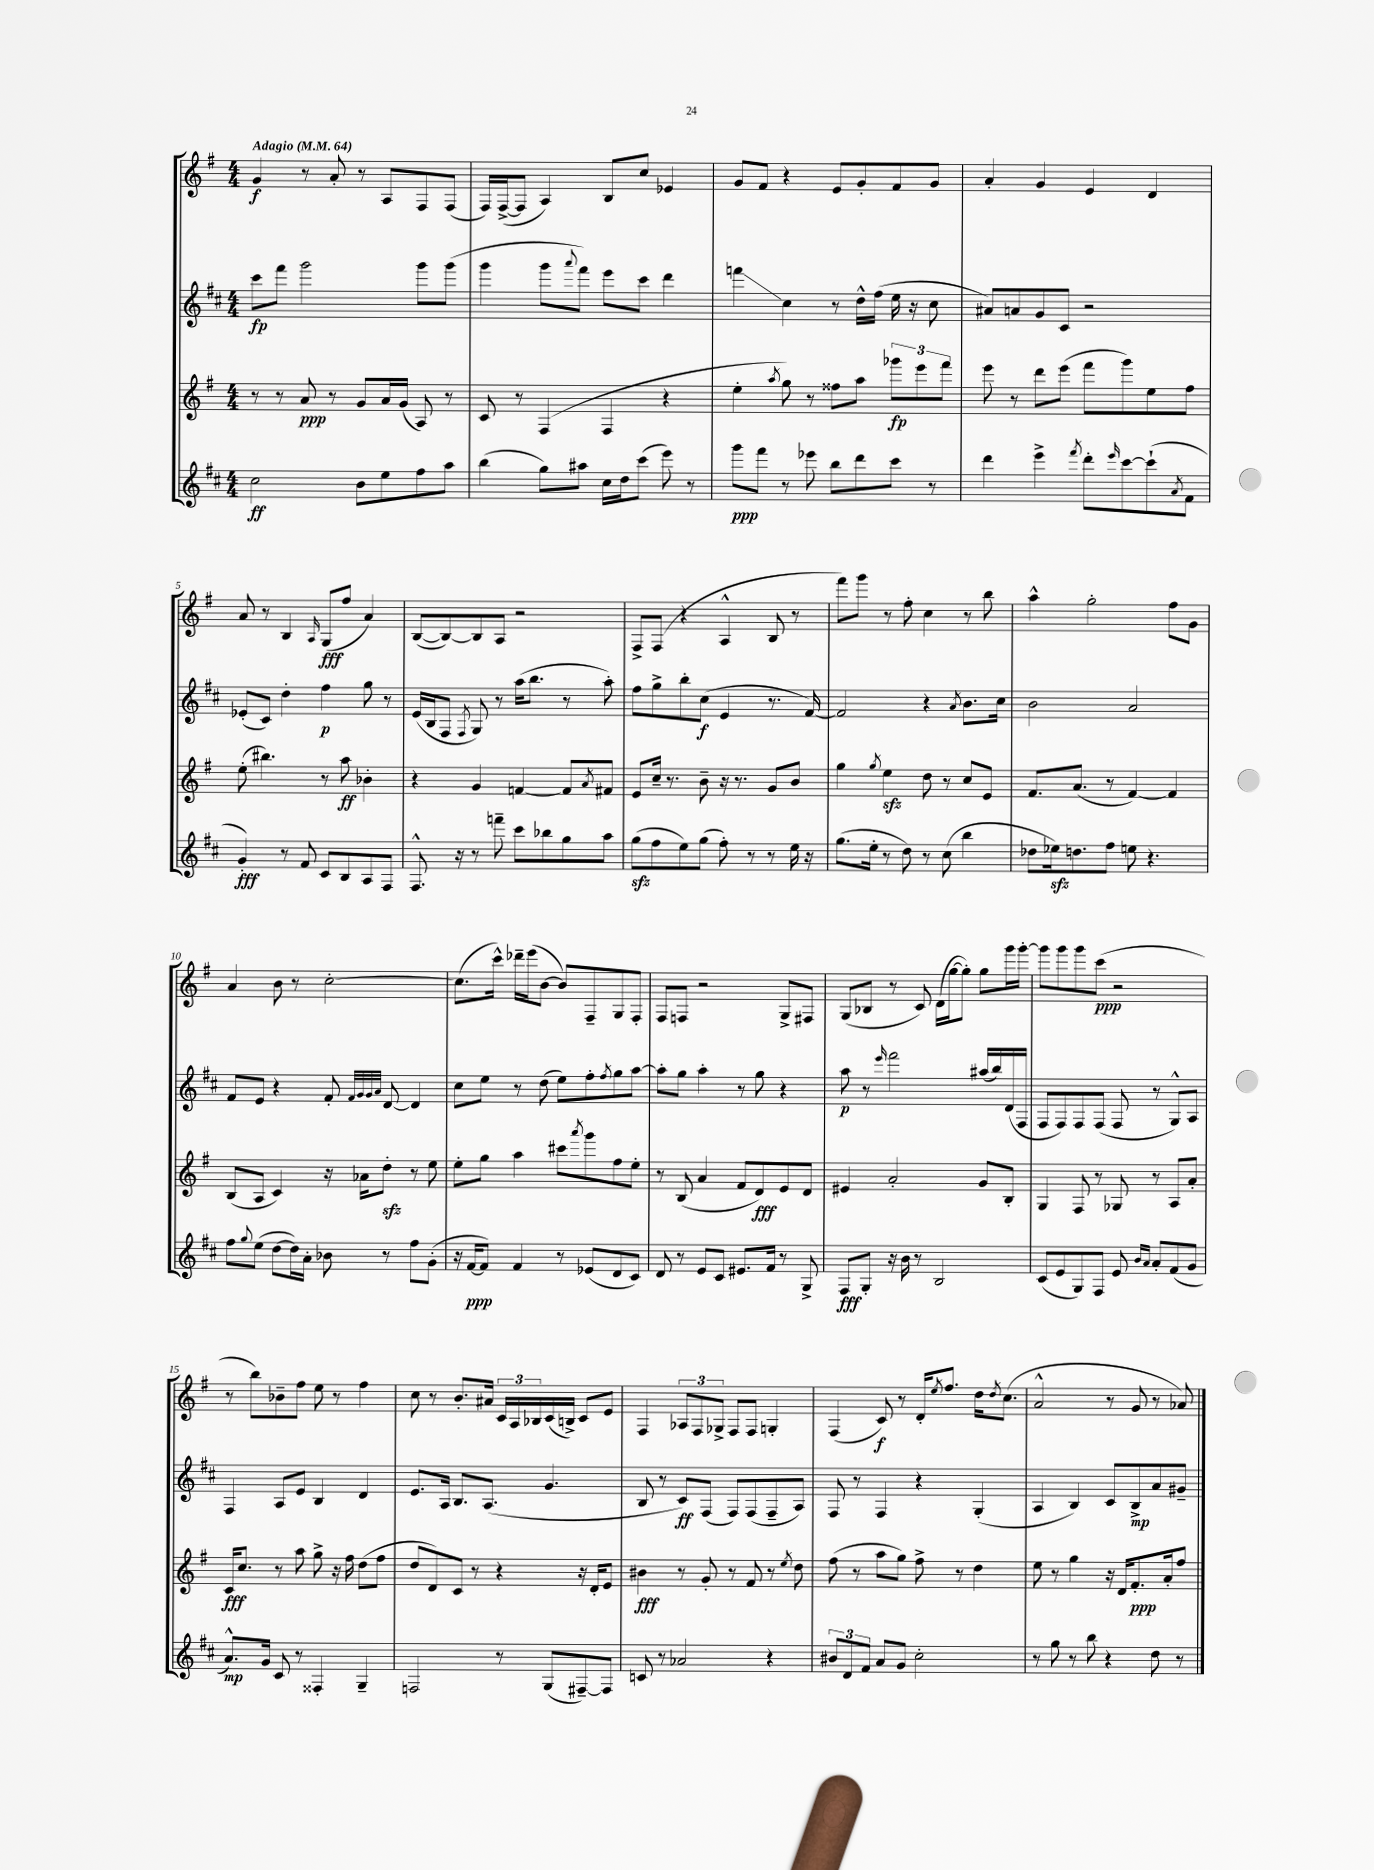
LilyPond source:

<<
\new StaffGroup <<
\new Staff = "s0" {
    \clef treble \key g \major \numericTimeSignature \time 4/4 \tempo "Adagio" 4 = 64
    g'4\f r8 a'8-. r8 a8 fis8 fis8( |
    fis16) fis16~->( fis8 a4) b8 c''8 ees'4 |
    g'8 fis'8 r4 e'8 g'8-. fis'8 g'8 |
    a'4-. g'4 e'4 d'4 |
    a'8 r8 b4 \grace { a16 } g8\fff( fis''8 a'4) |
    b8~( b8~) b8 a8 r2 |
    fis8-> fis8( r4 a4-^ b8 r8 |
    fis'''8) g'''8 r8 fis''8-. c''4 r8 b''8 |
    a''4-^ g''2-. fis''8 g'8 |
    a'4 b'8 r8 c''2~-. |
    c''8.( c'''16-^) des'''16-- e'''16( b'8~ b'8) fis8-- g8 fis8-. |
    fis8 f8 r2 g8-> fis8 |
    g8( bes8 r8 c'8) d'16( g''16~ g''8-.) g''8 g'''16 g'''16~-. |
    g'''8 g'''8 g'''8 c'''8\ppp( r2 |
    r8 b''8) bes'8-- fis''8 e''8 r8 fis''4 |
    c''8 r8 b'8.-. ais'16 \tuplet 3/2 { c'16 a16 bes16 } c'16( b16->) c'8 e'8 |
    fis4 \tuplet 3/2 { aes8 fis8 ges8-> } fis8 fis8 g4-. |
    fis4( c'8\f) r8 d'16-. \acciaccatura { e''8 } fis''8. d''16 \acciaccatura { d''8 } c''8.( |
    a'2-^ r8 g'8 r8 aes'8) \bar "|." |
}
\new Staff = "s1" {
    \clef treble \key d \major \numericTimeSignature \time 4/4
    cis'''8\fp fis'''8 g'''2 g'''8 g'''8( |
    g'''4 g'''8 \appoggiatura { a'''8 } fis'''8) e'''8 cis'''8 d'''4 |
    f'''4\glissando cis''4 r8 d''16-^ fis''16( e''16 r16 cis''8 |
    ais'8) a'8 g'8 cis'8 r2 |
    ees'8-.( cis'8) d''4-. fis''4\p g''8 r8 |
    e'16( b16 fis8 \acciaccatura { fis8 } g8) r8 a''16( b''8. r8 a''8-.) |
    fis''8 g''8-> b''8-. cis''8\f( e'4 r8. fis'16~) |
    fis'2 r4 \acciaccatura { a'8 } b'8. cis''16 |
    b'2 a'2 |
    fis'8 e'8 r4 fis'8-. \grace { fis'32 g'32 g'32 a'32 } d'8~ d'4 |
    cis''8 e''8 r8 d''8( e''8) fis''8-. \acciaccatura { fis''8 } g''8 a''8~ |
    a''8-. g''8 a''4-. r8 g''8 r4 |
    a''8\p r8 \grace { e'''16 } fis'''2 ais''16( b''16) d'16( fis16 |
    fis8 fis8) fis8 fis8( fis8 r8 g8-^) a8 |
    fis4 a8 e'8 b4 d'4 |
    e'8. a16 b8. a8.( g'4. |
    b8 r8 cis'8\ff) fis8( fis8) fis8( fis8-- a8) |
    fis8 r8 fis4 r4 g4-.( |
    a4 b4) cis'8 b8->\mp a'8 gis'8-- \bar "|." |
}
\new Staff = "s2" {
    \clef treble \key g \major \numericTimeSignature \time 4/4
    r8 r8 a'8\ppp r8 g'8 a'16 g'16( a8) r8 |
    c'8 r8 fis4( fis4 r4 |
    e''4-. \acciaccatura { a''8 } g''8) r8 fisis''8 a''8 \tuplet 3/2 { ges'''8\fp e'''8 fis'''8 } |
    e'''8 r8 d'''8 e'''8( fis'''8 g'''8) e''8 fis''8 |
    e''8-.( bis''4.) r8 a''8\ff bes'4-. |
    r4 g'4 f'4~ f'8 \acciaccatura { a'8 } fis'8 |
    e'8 c''16-- r8. b'8-- r16 r8. g'8 b'8 |
    g''4 \acciaccatura { g''8 } e''4\sfz d''8 r8 c''8 e'8 |
    fis'8. a'8.( r8 fis'4~) fis'4 |
    b8( a8 c'4) r16 aes'16 d''8-.\sfz r8 e''8 |
    e''8-. g''8 a''4 cis'''8 \acciaccatura { a'''8 } g'''8 fis''8 e''8-. |
    r8 b8( a'4 fis'8 d'8\fff) e'8 d'8 |
    eis'4 a'2-. g'8 b8-. |
    g4 fis8 r8 ges8 r8 a8 a'8-. |
    c'16\fff c''8. r8 a''8 g''8-> r16 fis''16 d''8( fis''8 |
    d''8 d'8) c'8 r8 r4 r16 d'16-. e'8 |
    bis'4\fff r8 g'8-. r8 fis'8 r8 \acciaccatura { e''8 } d''8 |
    fis''8( r8 a''8 g''8) fis''8-> r8 d''4 |
    e''8 r8 g''4 r16 d'16 fis'8.-.\ppp a'16-. fis''8 \bar "|." |
}
\new Staff = "s3" {
    \clef treble \key d \major \numericTimeSignature \time 4/4
    cis''2\ff b'8 e''8 fis''8 a''8 |
    b''4( g''8) ais''8 cis''16 d''16 cis'''8( e'''8) r8 |
    g'''8\ppp fis'''8 r8 ees'''8 b''8 d'''8 cis'''8 r8 |
    d'''4 e'''4-> \acciaccatura { fis'''8 } d'''8-. \grace { e'''16 } cis'''8~ cis'''8-!( \acciaccatura { a'8 } fis'8 |
    g'4-.\fff) r8 fis'8 cis'8 b8 a8 fis8 |
    fis8.-^ r16 r8 f'''8-- cis'''8 bes''8 g''8 a''8 |
    g''8\sfz( fis''8 e''8) g''8( fis''8-.) r8 r8 e''16 r16 |
    g''8.( e''16-. r8 d''8) r8 cis''8( b''4 |
    des''8 ees''16\sfz) d''8. fis''8 e''8 r4. |
    fis''8 \appoggiatura { g''8 } e''8( d''8~ d''16) a'16-. bes'8 r8 fis''8 g'8-.( |
    r16 fis'16~\ppp fis'8) fis'4 r8 ees'8( d'8 cis'8) |
    d'8 r8 e'8 cis'8 eis'8. fis'16 r8 g8-> |
    fis8\fff g8-. r16 b'16 r8 b2 |
    cis'8( e'8 g8) fis8 e'8 \grace { b'16 a'16 } a'8-. fis'8( g'8 |
    a'8.-^\mp) g'16 cis'8 r8 fisis4-. g4-- |
    f2 r8 g8( fis8~--) fis8 |
    c'8 r8 aes'2 r4 |
    \tuplet 3/2 { bis'8 d'8 fis'8 } a'8 g'8 cis''2-. |
    r8 g''8 r8 b''8 r4 d''8 r8 \bar "|." |
}
>>
>>
